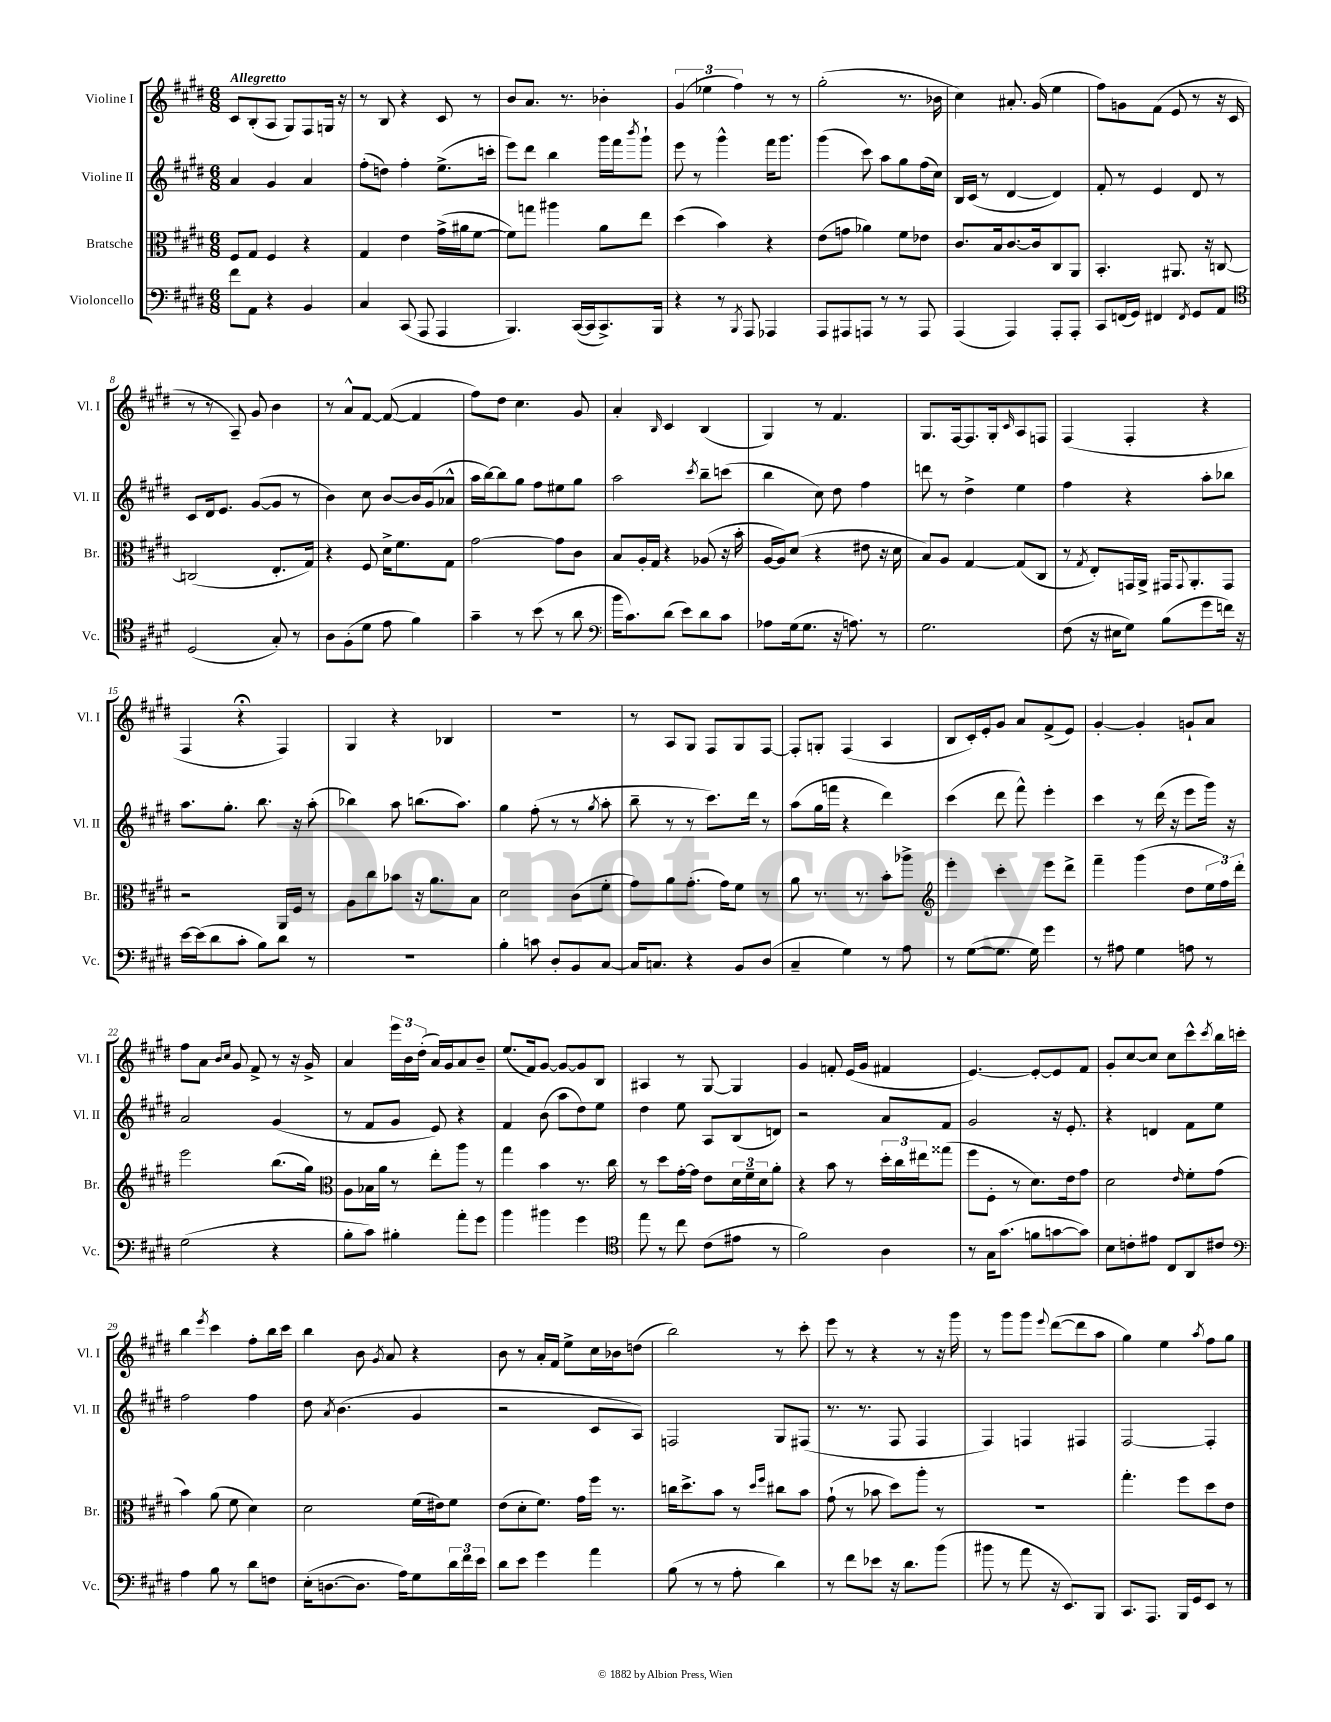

**kern	**kern	**kern	**kern
*staff4	*staff3	*staff2	*staff1
*clefF4	*clefC3	*clefG2	*clefG2
*k[f#c#g#d#]	*k[f#c#g#d#]	*k[f#c#g#d#]	*k[f#c#g#d#]
*M6/8	*M6/8	*M6/8	*M6/8
8f#\L	8F#/L	4a/	8c#/L
8AA\J	8G#/J	.	(8B'/
4r	4F#/	4g#/	8A/J
.	.	.	8G#/L)
4BB/	4r	4a/	8F#/
.	.	.	16G/Jk
.	.	.	16r
=	=	=	=
4C#/	4G#/	(8ff#'\L	8r
.	.	8dd\J)	8B/
(8CC#/	4e\	4ff#'\	4r
8AAA/	.	.	.
4AAA/	(16g#^\LL	(8.ee^\L	8c#/
.	16a#\J	.	.
.	[8f#\J	.	8r
.	.	16ccc'\Jk	.
=	=	=	=
4.BBB/)	8f#\]L)	8eee\L)	8b/L
.	8gg\J	8ddd#\J	8.a/J
.	4aa#\	4bb\	.
.	.	.	8.r
([16CC#/LL	.	.	.
16CC#/]J	.	.	.
8.CC#^/)	8a\L	16ggg#\LL	4b-'\
.	.	16fff#\J	.
.	.	8qbbb/	.
.	8ee\J	8ggg#`\J	.
16BBB/Jk	.	.	.
=	=	=	=
4r	(4dd#\	8eee\	(6g#/
.	.	8r	.
.	.	.	6ee-\
8r	4b\)	4ggg#^^\	.
.	.	.	6ff#\)
8qBBB/	.	.	.
8AAA/	.	.	.
4AAA-/	4r	16fff#\LK	8r
.	.	8.ggg#\J	.
.	.	.	8r
=	=	=	=
8AAA/L	(8e\L	(4ggg#\	(2gg#'\
8AAA#/	8g\J	.	.
8AAA/J	4a-\)	8ccc#\)	.
8r	.	8aa\L	.
8r	8f#\L	8gg#\	8.r
8AAA/	8e-\J	(16ff#\L	.
.	.	16cc#\JJ)	16b-\
=	=	=	=
(4AAA/	8.c#/L	16B/LL	4cc#\)
.	.	(16c#/JJ	.
.	.	8r	.
.	16B/k	.	.
4AAA/)	[8.c#/	[4d#/	8.a#'/
.	16c#/]k	.	(16g#/
8AAA'/L	8C#/	4d#/])	4ee\
8AAA'/J	8AA/J	.	.
=	=	=	=
8CC#/L	4.BB'/	8f#'/	8ff#\L)
(16FF/L	.	8r	8g\
16GG#/JJ)	.	.	.
4FF#/	.	4e/	(8f#\J
.	8.AA#/	.	8e/
8qFF#/	.	.	.
8GG#/L	.	8d#/	8r
.	16r	.	.
8AA/J	[8C/	8r	16r
.	.	.	16c#/
=	=	=	=
*clefC4	*	*	*
(2D#/	(2C/]	8c#/L	8r
.	.	16d#/k	8r
.	.	8.e/J	.
.	.	.	8A~/)
.	.	([8g#/L	8g#/
8G#'/)	8.E'/L	8g#/]J	4b\
8r	.	8r	.
.	16G#/Jk)	.	.
=	=	=	=
8A\L	4r	4b\)	8r
(8F#'\	.	.	8a^^/L
8d#\J	8F#/	8cc#\	[8f#/J
8e\	16d#^\LK	[8b/L	(8f#/_
.	8.f#\	.	.
4f#\)	.	16b/]L	4f#/]
.	.	(16g#/J	.
.	8G#\J	8a-^^/J	.
=	=	=	=
4g#~\	[2g#\	16aa\LL	8ff#\L)
.	.	[16bb\J)	.
.	.	8bb\]	8dd#\J
8r	.	8gg#\J	4.cc#\
(8b\	.	8ff#\L	.
8r	8g#\]L	8ee#\	.
8a\	8c#\J	8gg#\J	8g#/
=	=	=	=
*clefF4	*	*	*
16b\LK	8B/L	2aa\	4a'/
8.c#\)	.	.	.
.	16A'/L	.	.
.	16G#/JJ	.	.
.	.	.	16qqB/
(8d#\J	4r	.	4c#/
8e\L)	.	.	.
.	.	8qccc#/	.
8d#\	(8A-/	8bb~\L	(4B/
8c#\J	16r	(8ccc\J	.
.	16b'\	.	.
=	=	=	=
8A-\L	[16A/LL	4bb\	4G#/)
.	16A/]J)	.	.
(16G#\k	(8d#/J	.	.
8.G#\J	.	.	.
.	4r	8cc#\)	8r
16r	.	8dd#\	4.f#/
8.A\)	.	.	.
.	8e#\	4ff#\	.
8r	16r	.	.
.	16d#\	.	.
=	=	=	=
2.G#\	8B/L)	8ddd\	8.G#/L
.	8A/J	8r	.
.	.	.	[16F#/k
.	[4G#/	4dd#^\	8.F#/]
.	.	.	16G#'/k
.	.	.	16qqc#/
.	(8G#/]L	4ee\	8A/
.	8C#/J	.	8F/J
=	=	=	=
(8F#\	8r	4ff#\	(4F#/
.	8qG#/	.	.
16r	8E'/L)	.	.
16E#\LK	.	.	.
8G#\J)	16GG/L	4r	4F#'/
.	16AA^/JJ	.	.
(8B\L	16GG#/LK	.	.
.	8qqGG#/	.	.
.	8.AA'/	.	.
8g#\	.	8aa'\L	4r
16f\Jk)	8GG#/J	8bb-\J	.
16r	.	.	.
=	=	=	=
[16e\LL	2r	8.aa\L	4F#/
(16e\]J	.	.	.
8d#\	.	.	.
.	.	8.gg#'\J	.
8c#'\J	.	.	4r;
8B\L)	.	8.bb\	.
8d#\J	16AA/LL	.	4F#/)
.	16F#/JJ	16r	.
8r	8r	(8aa'\	.
=	=	=	=
2.r	8A\L	4bb-\)	4G#/
.	8cc#\	.	.
.	8b-\J	8aa\	4r
.	16r	(8.bb\L	.
.	8.a\L	.	.
.	.	.	4B-/
.	.	8.aa\J)	.
.	8B\J	.	.
=	=	=	=
4B'\	2d#\	4gg#\	2.r
8c\	.	(8ff#'\	.
8D#'/L	.	8r	.
8BB/	(8c#\L	8r	.
.	.	8qgg#/	.
[8C#/J	8f#'\J	8aa'\	.
=	=	=	=
16C#/]LK	8g#\L)	8bb~\	8r
8.C/J	.	.	.
.	8a\	8r	8A/L
4r	(8.g#'\J	8r	8G#/J
.	.	8.ccc#\L)	8F#/L
.	16g#\LK)	.	.
8BB/L	8f#\J	.	8G#/
.	.	16ddd#\Jk	.
(8D#/J	8r	8r	[8F#/J
=	=	=	=
4C#~/	8a\	(8aa\L	8F#'/]L
.	8.r	16gg#\L	8G'/J
.	.	16fff\JJ	.
4G#\)	.	4r	(4F#/
.	8.r	.	.
8r	8b'\L	4ddd#\)	4A/
8A\	8aa-^\J	.	.
=	=	=	=
*	*clefG2	*	*
8r	4eee'\	(4ccc#\	8B/L
([8G#\L	.	.	16c#'/L)
.	.	.	16e'/J
8.G#\]J	4ccc#'\	8ddd#\	8g#/J
.	.	8fff#^^\)	8a/L
16G#\)	.	.	.
4g#\	8eee\L	4eee'\	(8f#^/
.	8ddd#^\J	.	8e/J)
=	=	=	=
8r	4fff#~\	4ccc#\	[4g#'/
8A#\	.	.	.
4G#\	(4ggg#\	8r	4g#'/]
.	.	(16ddd#\	.
.	.	16r	.
8A\	8dd#\L	8eee\L	8g`/L
8r	24ee\L	16ggg#\Jk)	8a/J
.	24ff#\)	.	.
.	.	16r	.
.	24ddd#'\JJ	.	.
=	=	=	=
(2G#\	2eee\	2a/	8ff#\L
.	.	.	8a\J
.	.	.	16qqb/LL
.	.	.	16qqcc#/JJ
.	.	.	8g#/
.	.	.	8f#^/
4r	(8.bb\L	(4g#/	8r
.	.	.	16r
.	16gg#\Jk)	.	16g#^/
=	=	=	=
*	*clefC3	*	*
8B'\L	8A\L	8r	4a/
8c#\J)	16B-\L	8f#/L	.
.	16a\JJ	.	.
4B#'\	8r	8g#/J	24eee\LL
.	.	.	24b\
.	.	.	(24dd#'\JJ
.	8ee'\L	8e/)	16a/LL)
.	.	.	16g#/J
8a'\L	8aa\J	4r	8a/
8g#\J	8r	.	8b~/J
=	=	=	=
4b\	4gg#\	4f#/	(8.ee/L
.	.	.	16f#/k)
4b#\	4b\	(8b\	[8g#/J
.	.	8aa\L	8g#/_L
4g#\	8.r	8dd#\)	8g#/]
.	.	8ee\J	8B/J
.	16cc#\	.	.
=	=	=	=
*clefC4	*	*	*
8ee\	8r	4dd#\	4A#/
8r	8dd#\L	.	.
8cc#\	[16g#'\L	8ee\	8r
.	16g#\]JJ	.	.
(8c#\L	8e\L	8A/L	[8G#/
8e#\J	24d#\L	(8B/	4G#/]
.	24f#~\	.	.
.	24d#\J	.	.
8r	8a'\J	8d/J)	.
=	=	=	=
2f#\)	4r	2r	4g#/
.	8b\	.	8f'/
.	8r	.	(16e/LL
.	.	.	16g#/JJ
4A\	24dd#'\LL	8a/L	4f#/
.	24cc#\	.	.
.	24ee#\J	.	.
.	(8gg##\J	8f#/J	.
=	=	=	=
8r	8ff#\L	2g#/	[4.e/)
16G#\LK	8F#'\J	.	.
(8.g#\J	.	.	.
.	8r	.	.
8f\L	8.d#\L)	.	8e'/_L
[8g\	.	16r	8e/]
.	16e\k	8.e'/	.
8g\]J)	8g#\J	.	8f#/J
=	=	=	=
8B\L	2d#\	4r	8g#'/L
8c'\	.	.	[8cc#/
8e#\J	.	4d/	8cc#/]J
8C#/L	.	.	8cc#\L
.	16qqe/	.	.
8AA/	8f#'\L	8f#\L	8ccc#^^\
.	.	.	8qccc#/
8c#/J	(8g#\J	8ee\J	16bb\L
.	.	.	16ccc'\JJ
=	=	=	=
*clefF4	*	*	*
4A\	4b\)	2ff#\	4bb\
.	.	.	8qeee/
8B\	(8a\	.	4ccc#\
8r	8f#\	.	.
8d#\L	4d#\)	4ff#\	8ff#'\L
8F\J	.	.	16bb\L
.	.	.	16ccc#\JJ
=	=	=	=
(16E'\LK	2d#\	8dd#\	4bb\
[8.D\	.	.	.
.	.	8qa/	.
.	.	(4.b\	.
8.D\]J	.	.	8b\
.	.	.	8qg#/
.	.	.	8a/
16A\LK)	.	.	.
8G#\	(16f#\LL	4g#/	4r
.	16e#\J)	.	.
24d#\L	8f#\J	.	.
24f#\	.	.	.
24e\JJ	.	.	.
=	=	=	=
8d#\L	(8e\L	2r	8b\
8e\J	8d#'\	.	8r
4g#\	8.f#\J)	.	16a'/LL
.	.	.	16f#/JJ
.	.	.	8ee^\L
.	16g#\LL	.	.
4a\	16ff#\JJ	8c#/L	16cc#\L
.	8.r	.	16b-\J
.	.	8A/J)	(8dd\J
=	=	=	=
(8B\	16cc\LK	2F/	2bb\)
.	8.dd#^\	.	.
8r	.	.	.
8r	8b\J	.	.
8A'\	8r	.	.
.	16qqdd#/LL	.	.
.	16qqff#/JJ	.	.
4d#\)	8cc#\L	8G#/L	8r
.	8b\J	(8F#/J	8ccc#'\
=	=	=	=
8r	(8g#`\	8.r	8eee\
8f#\L	8r	.	8r
.	.	8.r	.
8e-\J	8b-\	.	4r
16r	8dd#\L)	8F#/	.
8.d#\L	.	.	.
.	8aa'\J	4F#/	8r
(8b\J	8r	.	16r
.	.	.	16ggg#\
=	=	=	=
8b#\	2.r	4F#/)	8r
8r	.	.	8ggg#\L
8a\	.	4F/	8ggg#\J
.	.	.	8qqeee/
16r	.	.	([8ddd#\L
8.EE/L)	.	.	.
.	.	4F#/	8ddd#\]
8BBB/J	.	.	8aa\J
=	=	=	=
8.CC#/L	4.gg#'\	[2F#/	4gg#\)
8.AAA/J	.	.	.
.	.	.	4ee\
16BBB/LL	8ff#\L	.	.
16GG#/J	.	.	.
.	.	.	8qaa/
8EE/J	8dd#\	4F#'/]	8ff#\L
8r	8e\J	.	8gg#\J
==	==	==	==
*-	*-	*-	*-
